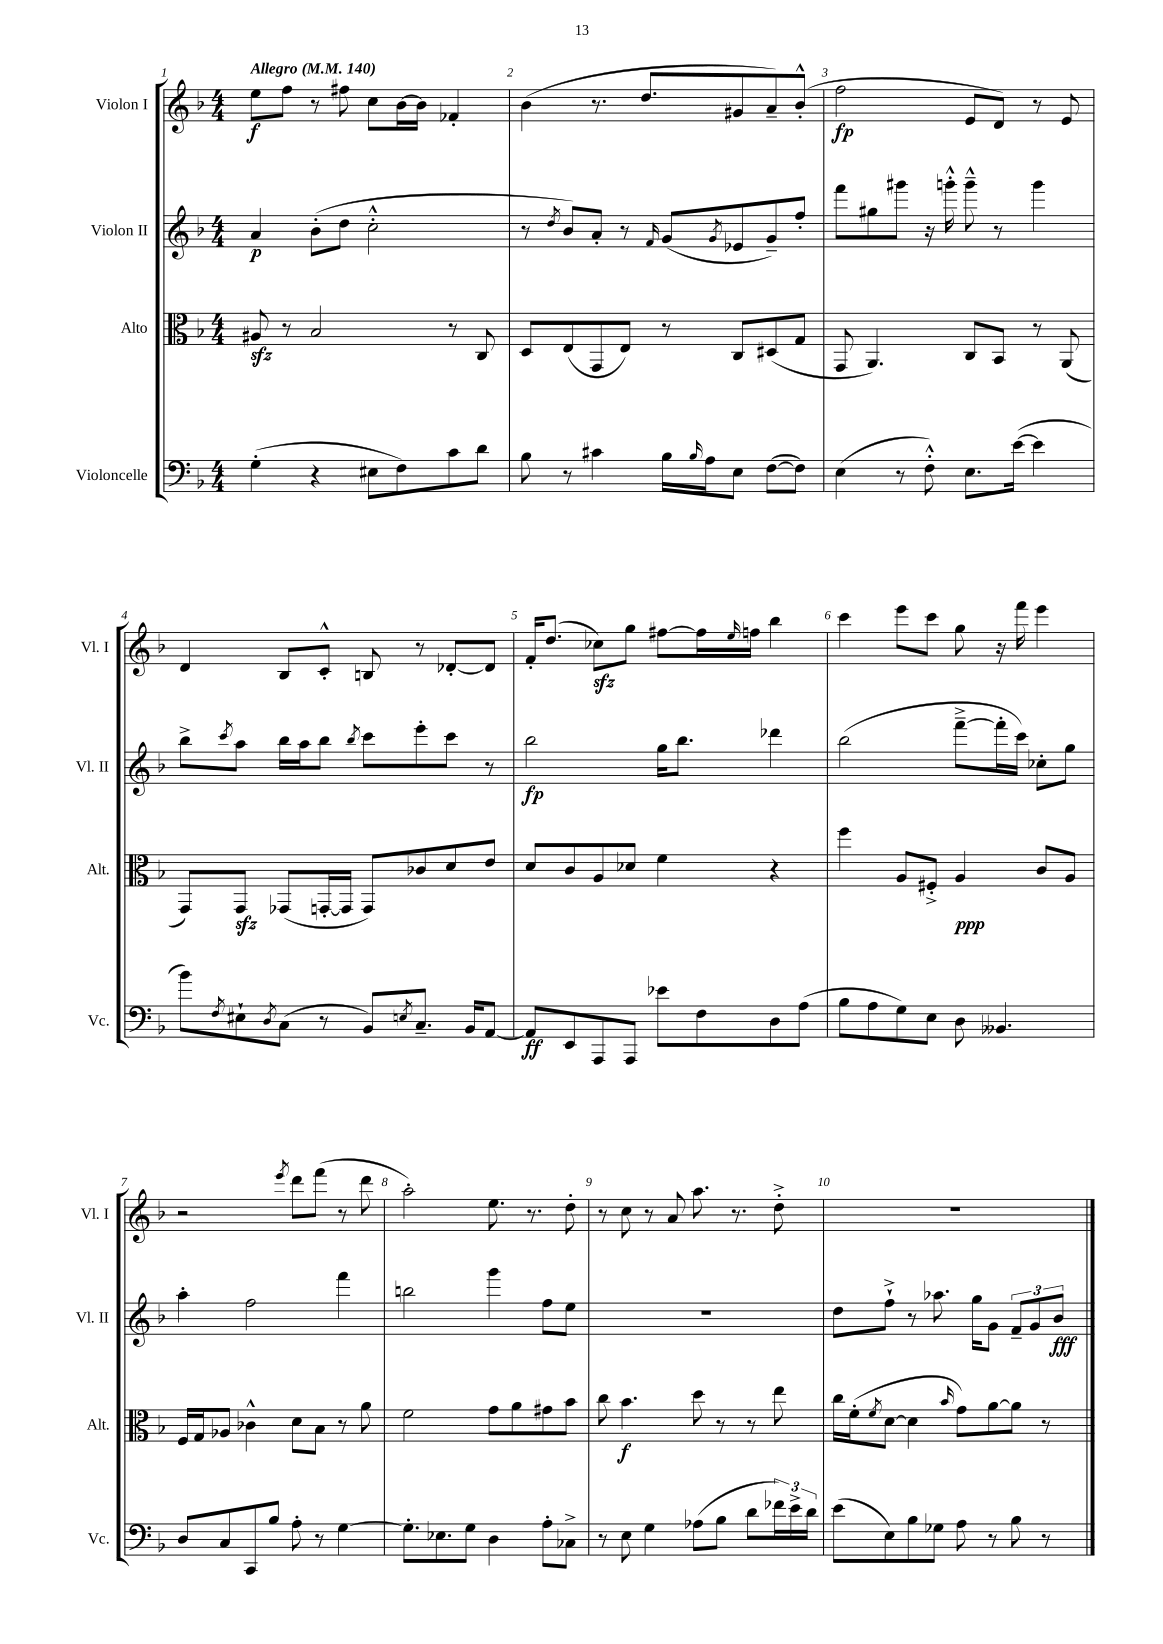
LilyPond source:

<<
\new StaffGroup <<
\new Staff = "s0" \with { instrumentName = "Violon I" shortInstrumentName = "Vl. I" } {
    \clef treble \key f \major \numericTimeSignature \time 4/4 \tempo "Allegro" 4 = 140
    e''8\f f''8 r8 fis''8 c''8 bes'16~ bes'16 fes'4-. |
    bes'4( r8. d''8. gis'8 a'8--) bes'8-.-^( |
    f''2\fp e'8 d'8) r8 e'8 |
    d'4 bes8 c'8-.-^ b8 r8 des'8~-. des'8 |
    f'16-. d''8.( ces''8\sfz) g''8 fis''8~ fis''16 \grace { e''16 } f''16 bes''4 |
    c'''4 e'''8 c'''8 g''8 r16 f'''16 e'''4 |
    r2 \acciaccatura { e'''8 } d'''8 f'''8( r8 d'''8 |
    a''2-.) e''8. r8. d''8-. |
    r8 c''8 r8 a'8 a''8. r8. d''8-.-> |
    R1 \bar "|." |
}
\new Staff = "s1" \with { instrumentName = "Violon II" shortInstrumentName = "Vl. II" } {
    \clef treble \key f \major \numericTimeSignature \time 4/4
    a'4\p bes'8-.( d''8 c''2-.-^ |
    r8 \acciaccatura { d''8 } bes'8) a'8-. r8 \grace { f'16 } g'8( \acciaccatura { g'8 } ees'8 g'8--) f''8-. |
    f'''8 gis''8 gis'''8 r16 g'''16-.-^ g'''8---^ r8 g'''4 |
    bes''8-> \acciaccatura { c'''8 } a''8 bes''16 a''16 bes''8 \acciaccatura { bes''8 } c'''8 e'''8-. c'''8 r8 |
    bes''2\fp g''16 bes''8. des'''4 |
    bes''2( f'''8~---> f'''16-. c'''16) ces''8-. g''8 |
    a''4-. f''2 f'''4 |
    b''2 g'''4 f''8 e''8 |
    R1 |
    d''8 f''8-!-> r8 aes''8. g''16 g'8 \tuplet 3/2 { f'8-- g'8 bes'8\fff } \bar "|." |
}
\new Staff = "s2" \with { instrumentName = "Alto" shortInstrumentName = "Alt." } {
    \clef alto \key f \major \numericTimeSignature \time 4/4
    ais8\sfz r8 bes2 r8 c8 |
    d8 e8( g,8 e8) r8 c8 dis8( g8 |
    g,8 a,4.) c8 bes,8 r8 a,8( |
    g,8) g,8\sfz ges,8( g,16~-. g,16 g,8) ces'8 d'8 e'8 |
    d'8 c'8 a8 des'8 f'4 r4 |
    f''4 a8 fis8-.-> a4\ppp c'8 a8 |
    f16 g16 aes8 ces'4-^ d'8 bes8 r8 a'8 |
    f'2 g'8 a'8 gis'8 bes'8 |
    c''8 bes'4.\f d''8 r8 r8 e''8 |
    c''16 f'16-.( \acciaccatura { f'8 } d'8~ d'4 \grace { bes'16 } g'8) a'8~ a'8 r8 \bar "|." |
}
\new Staff = "s3" \with { instrumentName = "Violoncelle" shortInstrumentName = "Vc." } {
    \clef bass \key f \major \numericTimeSignature \time 4/4
    g4-.( r4 eis8 f8) c'8 d'8 |
    bes8 r8 cis'4 bes16 \grace { bes16 } a16 e8 f8~( f8) |
    e4( r8 f8-.-^) e8. e'16~( e'4 |
    bes'8) \acciaccatura { f8 } eis8-! \acciaccatura { d8 } c8( r8 bes,8) \acciaccatura { e8 } c8.-- bes,16 a,8~ |
    a,8\ff e,8 a,,8 a,,8 ees'8 f8 d8 a8( |
    bes8 a8 g8) e8 d8 beses,4. |
    d8 c8 c,8 bes8 a8-. r8 g4~ |
    g8.-. ees8. g8 d4 a8-. ces8-> |
    r8 e8 g4 aes8( bes8 d'8 \tuplet 3/2 { fes'16) e'16-> d'16 } |
    e'8( e8) bes8 ges8 a8 r8 bes8 r8 \bar "|." |
}
>>
>>
\layout { \context { \Score \override BarNumber.break-visibility = ##(#f #t #t) barNumberVisibility = #all-bar-numbers-visible } }
